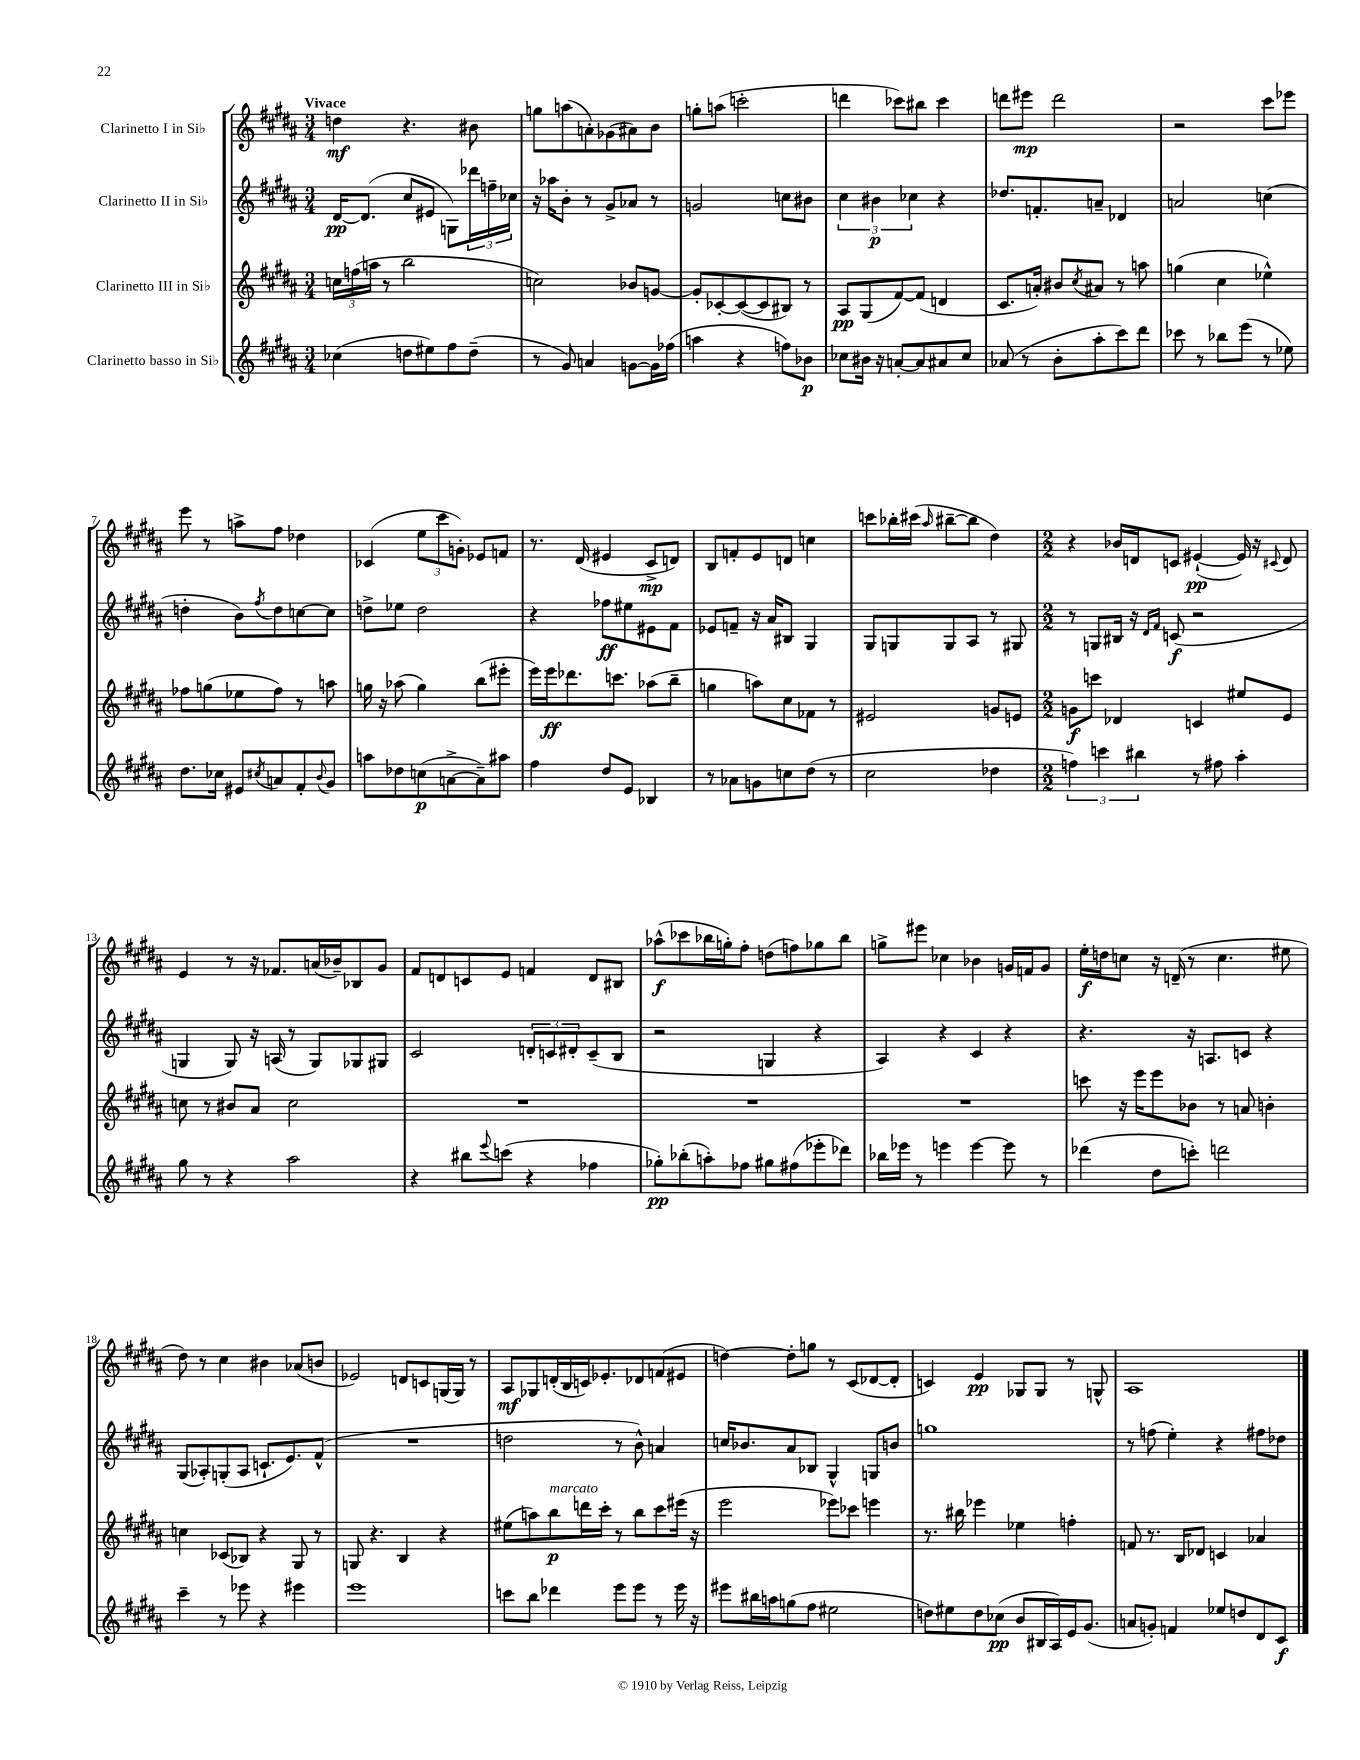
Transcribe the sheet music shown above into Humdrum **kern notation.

**kern	**dynam	**kern	**dynam	**kern	**dynam	**kern	**dynam
*part4	*part4	*part3	*part3	*part2	*part2	*part1	*part1
*staff4	*staff4	*staff3	*staff3	*staff2	*staff2	*staff1	*staff1
*I"Clarinetto basso in Si♭	*	*I"Clarinetto III in Si♭	*	*I"Clarinetto II in Si♭	*	*I"Clarinetto I in Si♭	*
*clefG2	*	*clefG2	*	*clefG2	*	*clefG2	*
*k[f#c#g#d#a#]	*	*k[f#c#g#d#a#]	*	*k[f#c#g#d#a#]	*	*k[f#c#g#d#a#]	*
*M3/4	*	*M3/4	*	*M3/4	*	*M3/4	*
=1	=1	=1	=1	=1	=1	=1	=1
!	!	!	!	!	!	!LO:TX:a:B:t=Vivace	!
(4cc-X\	.	24ccn\LL	.	[16d#/KL	pp	4ddn\	mf
.	.	(24ffn\	.	.	.	.	.
.	.	.	.	(8.d#/J]	.	.	.
.	.	24aan\JJ	.	.	.	.	.
.	.	8r	.	.	.	.	.
8ddn\L	.	2bb\	.	8cc#/L	.	4.r	.
8ee#X\)	.	.	.	8e#X/J	.	.	.
8ff#\	.	.	.	8Gn\L)	.	.	.
(8dd~\J	.	.	.	24ddd-X\L	.	8b#X\	.
.	.	.	.	24ffn~\	.	.	.
.	.	.	.	24cc-X\JJ	.	.	.
=2	=2	=2	=2	=2	=2	=2	=2
8r	.	2ccn\)	.	16r	.	8ggn\L	.
.	.	.	.	16aa-X\KL	.	.	.
8g#/)	.	.	.	8b'\J	.	(8aan\	.
4an/	.	.	.	8r	.	8an'\)	.
.	.	.	.	8g#^/L	.	(8g-X\	.
[8gn\L	.	8b-X/L	.	8a-X/J	.	8a#X\)	.
16g\L]	.	[8gn/J	.	8r	.	8b\J	.
(16ff-X\JJ	.	.	.	.	.	.	.
=3	=3	=3	=3	=3	=3	=3	=3
4aan\	.	8g'/L]	.	2gn/	.	8ggn'\L	.
.	.	[8c-X'/	.	.	.	(8aan\J	.
4r	.	(8c-/_	.	.	.	2cccn'\	.
.	.	8c-/]	.	.	.	.	.
8ffn\L)	.	8B#X/J)	.	8ccn\L	.	.	.
8b-X\J	p	8r	.	8b#X\J	.	.	.
=4	=4	=4	=4	=4	=4	=4	=4
8cc-X\L	.	8A#/L	pp	6cc#\	.	4dddn\	.
16b#X\Jk	.	(8G#/	.	.	.	.	.
.	.	.	.	6b#X\	p	.	.
16r	.	.	.	.	.	.	.
[8an'/L	.	[8f#/)	.	.	.	8ccc-X\L)	.
.	.	.	.	6cc-X\	.	.	.
8a/]	.	(8f#/J]	.	.	.	8bb#X\J	.
8a#X/	.	4dn/	.	4r	.	4ccc-\	.
8cc-/J	.	.	.	.	.	.	.
=5	=5	=5	=5	=5	=5	=5	=5
(8a-X/	.	8.c#/L	.	8.dd-X/L	.	8dddn\L	.
8r	.	.	.	.	.	8eee#X\J	mp
.	.	16an'/Jk)	.	8.fn'/	.	.	.
8b'\L	.	8b#X/L	.	.	.	2ddd\	.
.	.	8qcc#/	.	.	.	.	.
8aa#'\	.	8a#X/J	.	8an~/J	.	.	.
8ccc#\)	.	8r	.	4d-X/	.	.	.
8ddd#\J	.	8aan\	.	.	.	.	.
=6	=6	=6	=6	=6	=6	=6	=6
8ccc-X\	.	(4ggn\	.	2an/	.	2r	.
8r	.	.	.	.	.	.	.
8bb-X\L	.	4cc#\	.	.	.	.	.
(8eee\J	.	.	.	.	.	.	.
8r	.	4ee-X^^\)	.	(4ccn\	.	8ccc#\L	.
8ee-X\)	.	.	.	.	.	8eee-X\J	.
!!LO:LB:g=z
=7	=7	=7	=7	=7	=7	=7	=7
8.dd#\L	.	8ff-X\L	.	4ddn'\	.	8eee\	.
.	.	(8ggn\	.	.	.	8r	.
16cc-X\Jk	.	.	.	.	.	.	.
8e#X/L	.	8ee-X\	.	8b\L)	.	8aan^\L	.
8qcc#X/	.	.	.	8qff#/	.	.	.
8an/	.	8ff-\J)	.	8dd\	.	8ff#\J	.
8f#'/	.	8r	.	[8ccn\	.	4dd-X\	.
8qqb/	.	.	.	.	.	.	.
8g#/J	.	8aan\	.	8cc\J]	.	.	.
=8	=8	=8	=8	=8	=8	=8	=8
8aan\L	.	16ggn\	.	8ddn^\L	.	(4c-X/	.
.	.	16r	.	.	.	.	.
8dd-X\	.	(8aa-X\	.	8ee-X\J	.	.	.
(8ccn\	p	4gg\)	.	2dd\	.	12ee\L	.
.	.	.	.	.	.	12ccc#\	.
[8an^\	.	.	.	.	.	.	.
.	.	.	.	.	.	12gn'\J)	.
8a~\])	.	(8bb\L	.	.	.	8e-X/L	.
8aa#X\J	.	8eee#X'\J	.	.	.	8fn/J	.
=9	=9	=9	=9	=9	=9	=9	=9
4ff#\	.	16eee\LL)	.	4r	.	8.r	.
.	.	16eee\J	ff	.	.	.	.
.	.	8.ddd-X\	.	.	.	.	.
.	.	.	.	.	.	(16d#/	.
8dd#/L	.	.	.	8ff-X\L	ff	4e#X/	.
.	.	8.cccn\J	.	.	.	.	.
8e/J	.	.	.	8ee#X\	.	.	.
4B-X/	.	(8aa-X\L	.	8e#X\	.	8c#^/L	mp
.	.	8bb~\J	.	8f#\J	.	8dn/J)	.
=10	=10	=10	=10	=10	=10	=10	=10
8r	.	4ggn\	.	8e-X/L	.	8B/L	.
8a-X\L	.	.	.	8fn~/J	.	8fn'/	.
8gn\	.	8aan\L)	.	16r	.	8e/	.
.	.	.	.	16a#/KL	.	.	.
8ccn\	.	8cc#\	.	8B#X/J	.	8dn/J	.
(8dd#\J	.	8f-X\J	.	4G#/	.	4ccn\	.
8r	.	8r	.	.	.	.	.
=11	=11	=11	=11	=11	=11	=11	=11
2cc#\	.	2e#X/	.	8G#/L	.	8cccn\L	.
.	.	.	.	8Gn/	.	16bb-X'\L	.
.	.	.	.	.	.	(16ccc#X\JJ	.
.	.	.	.	.	.	16qqaa#/	.
.	.	.	.	8G/	.	[8bb#X~\L	.
.	.	.	.	8A#/J	.	8bb#\J]	.
4dd-X\	.	8gn/L	.	8r	.	4dd#\)	.
.	.	8en/J	.	8G#X/	.	.	.
=12	=12	=12	=12	=12	=12	=12	=12
*M2/2	*	*M2/2	*	*M2/2	*	*M2/2	*
6ffn\)	.	8gn\L	f	8r	.	4r	.
.	.	8cccn\J	.	8Gn/L	.	.	.
6cccn\	.	.	.	.	.	.	.
.	.	4d-X/	.	16B#X/Jk	.	16b-X/LL	.
.	.	.	.	16r	.	16dn/J	.
6bb#X\	.	.	.	.	.	.	.
.	.	.	.	16qqd#/LL	.	.	.
.	.	.	.	16qqf#/JJ	.	.	.
.	.	.	.	(8cn/	f	8cn/J	.
8r	.	4cn/	.	2r	.	([4e#X`/	pp
8ff#X\	.	.	.	.	.	.	.
4aa#'\	.	8ee#X/L	.	.	.	16e#/])	.
.	.	.	.	.	.	16r	.
.	.	.	.	.	.	8qqc#X/	.
.	.	8e/J	.	.	.	8d/	.
!!LO:LB:g=z
=13	=13	=13	=13	=13	=13	=13	=13
8gg#\	.	8ccn\	.	4Gn/	.	4e/	.
8r	.	8r	.	.	.	.	.
4r	.	8b#X/L	.	8G/)	.	8r	.
.	.	8a#/J	.	16r	.	16r	.
.	.	.	.	(16An/	.	8.f-X/L	.
2aa#\	.	2cc\	.	8r	.	.	.
.	.	.	.	8G/L)	.	(16an/L	.
.	.	.	.	.	.	16b-X~/J)	.
.	.	.	.	8G-X/	.	8B-X/	.
.	.	.	.	8G#X/J	.	8g#/J	.
=14	=14	=14	=14	=14	=14	=14	=14
4r	.	1r	.	2c#/	.	8f#/L	.
.	.	.	.	.	.	8dn/	.
8bb#X\L	.	.	.	.	.	8cn/	.
8qqeee/	.	.	.	.	.	.	.
(8cccn\J	.	.	.	.	.	8e/J	.
4r	.	.	.	12dn'/L	.	4fn/	.
.	.	.	.	12cn/	.	.	.
.	.	.	.	12d#X'/	.	.	.
4ff-X\	.	.	.	(8c~/	.	8d/L	.
.	.	.	.	8B/J	.	8B#X/J	.
=15	=15	=15	=15	=15	=15	=15	=15
8gg-X'\L)	pp	1r	.	2r	.	(8aa-X^^\L	f
(8bb-X'\	.	.	.	.	.	8ccc-X\	.
8aan'\)	.	.	.	.	.	16bb-X\L	.
.	.	.	.	.	.	16ggn'\J)	.
8ff-X\J	.	.	.	.	.	8ff#'\J	.
8gg#X\L	.	.	.	4Gn/	.	(8ddn\L	.
(8ff#X\	.	.	.	.	.	8ffn\)	.
8eee-X'\	.	.	.	4r	.	8gg-X\	.
8ddd-X\J)	.	.	.	.	.	8bb-\J	.
=16	=16	=16	=16	=16	=16	=16	=16
16bb-X\LL	.	1r	.	4A#/)	.	8ggn^\L	.
16eee-X\JJ	.	.	.	.	.	.	.
8r	.	.	.	.	.	8eee#X\J	.
4eeen\	.	.	.	4r	.	4cc-X\	.
[4eee\	.	.	.	4c#/	.	4b-X\	.
8eee\]	.	.	.	4r	.	16gn/LL	.
.	.	.	.	.	.	16fn/J	.
8r	.	.	.	.	.	8g/J	.
=17	=17	=17	=17	=17	=17	=17	=17
(4ddd-X\	.	8cccn\	.	4.r	.	16ee'\LL	f
.	.	.	.	.	.	16ddn\J	.
.	.	16r	.	.	.	8ccn\J	.
.	.	16eee\KL	.	.	.	.	.
8dd#\L	.	8eee\	.	.	.	16r	.
.	.	.	.	.	.	(16dn~/	.
8cccn'\J)	.	8b-X\J	.	16r	.	8r	.
.	.	.	.	8.An/L	.	.	.
2dddn\	.	8r	.	.	.	4.cc\	.
.	.	8an/	.	8cn/J	.	.	.
.	.	4bn'\	.	4r	.	.	.
.	.	.	.	.	.	8ee#X\	.
!!LO:LB:g=z
=18	=18	=18	=18	=18	=18	=18	=18
4ccc#~\	.	4ccn\	.	(8G#/L	.	8dd#\)	.
.	.	.	.	8A-X'/)	.	8r	.
8r	.	(8c-X/L	.	(8Gn'/	.	4cc#\	.
8eee-X\	.	8B-X/J)	.	8A-/J	.	.	.
4r	.	4r	.	8.cn`/L	.	4b#X\	.
.	.	.	.	8.e/)	.	.	.
4eee#X\	.	8G#/	.	.	.	(8a-X/L	.
.	.	8r	.	(8f#^^/J	.	8bn/J	.
=19	=19	=19	=19	=19	=19	=19	=19
1eee	.	8Gn/	.	1r	.	2e-X/)	.
.	.	4.r	.	.	.	.	.
.	.	4B/	.	.	.	8dn/L	.
.	.	.	.	.	.	8cn/	.
.	.	4r	.	.	.	(16Gn/L	.
.	.	.	.	.	.	16G/JJ)	.
.	.	.	.	.	.	8r	.
=20	=20	=20	=20	=20	=20	=20	=20
8cccn\L	.	(8ee#X\L	.	2ddn\	.	8A#/L	mf
8bb\J	.	8aan\)	.	.	.	8G-X/	.
!	!	!LO:TX:a:i:t=marcato	!	!	!	!	!
4ddd-X\	.	8bb\	p	.	.	(16dn'/L	.
.	.	.	.	.	.	16B/	.
.	.	16dddn\L	.	.	.	16cn/J)	.
.	.	16ccc#'\JJ	.	.	.	8.e-X'/	.
8eee\L	.	8r	.	8r	.	.	.
8eee\J	.	8bb\L	.	8b^^\)	.	8d-X/	.
8r	.	8ccc#\	.	4an/	.	(8fn/	.
16eee\	.	(16eee#X\Jk	.	.	.	8e#X/J	.
16r	.	16r	.	.	.	.	.
=21	=21	=21	=21	=21	=21	=21	=21
8eee#X\L	.	2eee\	.	16ccn/KL	.	[4ddn\)	.
.	.	.	.	8.b-X/	.	.	.
16bb#X\L	.	.	.	.	.	.	.
16aan\J	.	.	.	.	.	.	.
(8ggn\	.	.	.	8a#/	.	8dd'\L]	.
8ff#\J	.	.	.	8B-X/J	.	8ggn\J	.
2ee#X\	.	8eee-X\L)	.	4G#^^/	.	8r	.
.	.	8ccc-X\J	.	.	.	(8c#/L	.
.	.	4eeen\	.	8Gn/L	.	[8d-X/	.
.	.	.	.	8bn/J	.	8d-'/J]	.
=22	=22	=22	=22	=22	=22	=22	=22
8ddn\L)	.	8.r	.	1ggn	.	4cn/)	.
8ee#X\	.	.	.	.	.	.	.
.	.	16bb#X\	.	.	.	.	.
8dd\	.	4eee-X\	.	.	.	4e/	pp
(8cc-X\J	pp	.	.	.	.	.	.
8b/L	.	4ee-X\	.	.	.	8G-X/L	.
16B#X/L	.	.	.	.	.	8G-/J	.
16A#/)	.	.	.	.	.	.	.
16e/J	.	4ffn'\	.	.	.	8r	.
(8.g#/J	.	.	.	.	.	.	.
.	.	.	.	.	.	8Gn^^/	.
=23	=23	=23	=23	=23	=23	=23	=23
8an/L	.	8fn/	.	8r	.	1A#	.
8gn'/J)	.	8.r	.	(8ffn\	.	.	.
4fn/	.	.	.	4ee'\)	.	.	.
.	.	16B/KL	.	.	.	.	.
.	.	8d-X/J	.	.	.	.	.
8ee-X/L	.	4cn/	.	4r	.	.	.
8ddn/	.	.	.	.	.	.	.
8d#/	.	4a-X/	.	8ff#X\L	.	.	.
8c#/J	f	.	.	8dd-X\J	.	.	.
==	==	==	==	==	==	==	==
*-	*-	*-	*-	*-	*-	*-	*-
